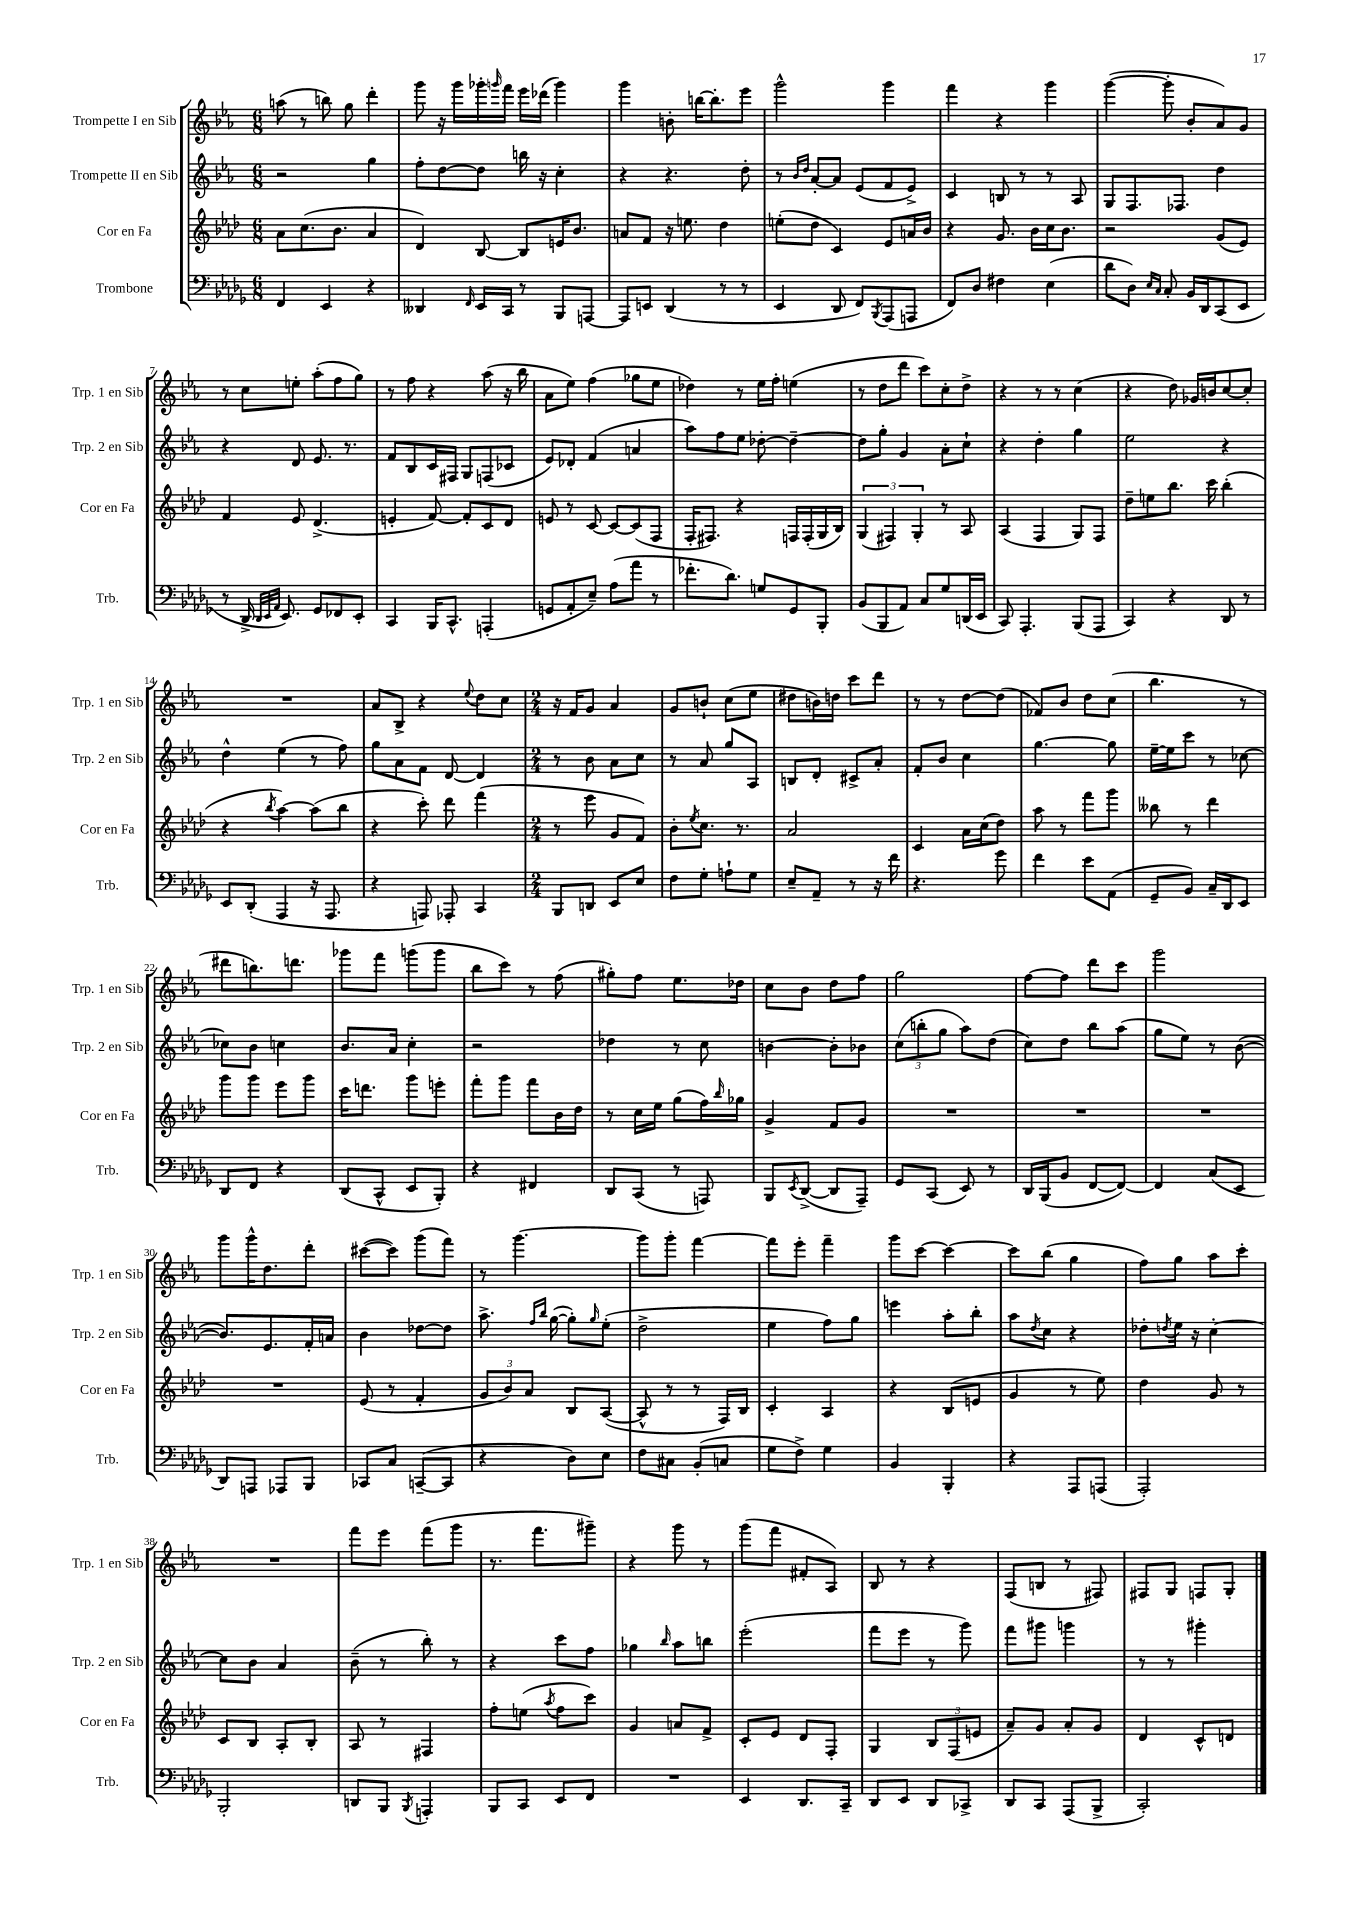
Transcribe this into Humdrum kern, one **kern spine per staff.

**kern	**kern	**kern	**kern
*staff4	*staff3	*staff2	*staff1
*clefF4	*clefG2	*clefG2	*clefG2
*k[b-e-a-d-g-]	*k[b-e-a-d-]	*k[b-e-a-]	*k[b-e-a-]
*M6/8	*M6/8	*M6/8	*M6/8
4FF	8a-	2r	(8aa
.	(8.cc	.	8r
4EE-	.	.	8bb)
.	8.b-	.	.
.	.	.	8gg
4r	4a-	4gg	4ddd'
=	=	=	=
4DD--	4d-)	8ff'	8ggg
.	.	[8dd	16r
.	.	.	16ggg
16qqFF	.	.	.
16EE-	[8B-	8dd]	16ggg-'
.	.	.	16qqggg
16CC	.	.	16fff
8r	8B-]	16bb	16eee-
.	.	16r	(16ddd-
8BBB-	16e	4cc'	4ggg)
.	8.b-	.	.
[8AAA	.	.	.
=	=	=	=
8AAA]	8a	4r	4ggg
8EE	8f	.	.
(4DD-	16r	4.r	8b'
.	8.ee	.	.
.	.	.	[16bb
.	.	.	8.bb']
8r	4dd-	.	.
8r	.	8dd'	8eee-
=	=	=	=
4EE-	(8ee'	8r	2ggg^^
.	.	16qqb-	.
.	.	16qqdd	.
.	8dd-	[8a-'	.
8DD-	4c)	8a-]	.
8FF)	.	(8e-	.
8qBBB-	.	.	.
(8AAA-	8e-	8f	4ggg
8AAA	16a	8e-^)	.
.	16b-	.	.
=	=	=	=
8FF)	4r	4c	4fff
8D-	.	.	.
4F#	8.g	8B	4r
.	.	8r	.
.	16b-	.	.
(4E-	16cc	8r	4ggg
.	8.b-	.	.
.	.	8A-	.
=	=	=	=
8d-	2r	8G	([4ggg
8D-)	.	8.F	.
16qqE-	.	.	.
16qqC	.	.	.
8C'	.	.	8ggg']
.	.	8.F-	.
16BB-	.	.	8b-'
16DD-	.	.	.
(8CC	(8g	4dd	8a-)
8EE-	8e-)	.	8g
=	=	=	=
8r	4f	4r	8r
16DD-^	.	.	8cc
32qqDD-	.	.	.
32qqEE-	.	.	.
32qqAA-	.	.	.
8.EE-)	.	.	.
.	8e-	8d	8ee'
8GG-	(4.d-^	8.e-	(8aa-'
8FF-	.	.	8ff
.	.	8.r	.
8EE-'	.	.	8gg)
=	=	=	=
4CC	4e'	8f	8r
.	.	8B-	8ff
16BBB-	[8f)	16c	4r
8.CC^^	.	16F#	.
.	8f']	8G	.
(4AAA'	8c	(8F	(8aa-
.	8d-	8c-	16r
.	.	.	16bb-
=	=	=	=
8GG	8e	8e-)	8a-
8AA-'	8r	8d-'	8ee-)
8E-~)	[8c	(4f	(4ff
(8A-	8c_	.	.
8a-	(8c]	4a	8gg-
8r	8F	.	8ee-
=	=	=	=
8.f-'	16F'	8aa-)	4dd-)
.	8.F#)	.	.
.	.	8ff	.
8.d-)	.	.	.
.	4r	8ee-	8r
8G	.	[8dd-'	16ee-
.	.	.	16ff'
8GG-	16F	4dd-~_	(4ee
.	(16F'	.	.
8BBB-'	16G	.	.
.	16B-)	.	.
=	=	=	=
(8BB-	(6G	8dd-]	8r
8BBB-	.	8gg'	8dd
.	6F#)	.	.
8AA-)	.	4g	8ddd
.	6G'	.	.
8C	.	.	8ccc)
8G-	8r	8a-'	8cc'
(16DD	8A-	8cc`	8dd^
16EE-	.	.	.
=	=	=	=
8CC)	(4A-	4r	4r
4.AAA-'	.	.	.
.	4F	4dd'	8r
.	.	.	8r
(8BBB-	8G)	4gg	(4cc
8AAA-	8F	.	.
=	=	=	=
4CC)	8dd-~	2ee-	4r
.	8ee	.	.
4r	8.bb-	.	8dd)
.	.	.	16g-
.	16ccc	.	16b
8DD-	(4bb-'	4r	[8cc
8r	.	.	8cc']
=	=	=	=
8EE-	4r	4dd^^	2.r
(8DD-'	.	.	.
.	8qbb-	.	.
4AAA-	[4aa-)	(4ee-	.
16r	(8aa-]	8r	.
8.AAA-	.	.	.
.	8bb-	8ff)	.
=	=	=	=
4r	4r	8gg	8a-
.	.	8a-	8B-^
8AAA)	8ccc')	8f	4r
8AAA-'	8ddd-	[8d	.
.	.	.	8qqee-
4CC	(4fff	4d]	8dd
.	.	.	8cc
=	=	=	=
*M2/4	*M2/4	*M2/4	*M2/4
8BBB-	8r	8r	16r
.	.	.	16f
8DD	8eee-	8b-	8g
8EE-	8g	8a-	4a-
8E-	8f)	8cc	.
=	=	=	=
8F	8b-'	8r	8g
.	8qee-	.	.
8G-'	8.cc	8a-	8b`
8A`	.	8gg	(8cc
.	8.r	.	.
8G-	.	8A-	8ee-
=	=	=	=
8E-~	2a-	8B	8dd#
8AA-~	.	8d'	16b)
.	.	.	16dd
8r	.	8c#^	8ccc
16r	.	8a-'	8ddd
16f	.	.	.
=	=	=	=
4.r	4c	8f'	8r
.	.	8b-	8r
.	16a-	4cc	[8dd
.	(16cc	.	.
8g-	8dd-)	.	(8dd]
=	=	=	=
4f	8aa-	[4.gg	8f-)
.	8r	.	8b-
8e-	8fff	.	8dd
(8AA-	8ggg	8gg]	(8cc
=	=	=	=
8GG-~	8bb--	[16ee-~	4.bb-
.	.	16ee-]	.
8BB-)	8r	8ccc	.
16C~	4ddd-	8r	.
16DD-	.	.	.
8EE-	.	[8cc-	8r
=	=	=	=
8DD-	8ggg	8cc-]	8ddd#
8FF	8ggg	8b-	8.bb)
4r	8eee-	4cc	.
.	.	.	8.ddd
.	8ggg	.	.
=	=	=	=
(8DD-	16ccc	8.b-	8ggg-
.	8.ddd	.	.
8CC^^	.	.	8fff
.	.	16a-	.
8EE-	8ggg	4cc'	(8ggg
8BBB-')	8eee'	.	8ggg
=	=	=	=
4r	8fff'	2r	8bb-
.	8ggg	.	8ccc)
4FF#	8fff	.	8r
.	16b-	.	(8ff
.	16dd-	.	.
=	=	=	=
8DD-	8r	4dd-	8gg#')
(8CC	16cc	.	8ff
.	16ee-	.	.
8r	(8gg	8r	8.ee-
8AAA)	16ff)	8cc	.
.	16qqbb-	.	.
.	16gg-	.	16dd-
=	=	=	=
8BBB-	4g^	[4b	8cc
8qEE-	.	.	.
([8DD-^	.	.	8b-
8DD-]	8f	8b']	8dd
8AAA-~)	8g	8b-	8ff
=	=	=	=
8GG-	2r	(12cc	2gg
.	.	12bb'	.
(8CC	.	.	.
.	.	12gg	.
8EE-)	.	8aa-)	.
8r	.	(8dd	.
=	=	=	=
16DD-	2r	8cc)	[8ff
(16BBB-	.	.	.
8BB-	.	8dd	8ff]
[8FF	.	8bb-	8ddd
8FF_)	.	(8aa-	8ccc
=	=	=	=
4FF]	2r	8gg	2ggg
.	.	8ee-)	.
(8C	.	8r	.
8EE-	.	([8b-	.
=	=	=	=
8DD-)	2r	8.b-])	8ggg
8AAA	.	.	16ggg^^
.	.	8.e-	8.dd
8AAA-	.	.	.
8BBB-	.	16f'	8ddd'
.	.	16a	.
=	=	=	=
8CC-	(8e-	4b-	([8ccc#
8C	8r	.	8ccc#])
([8CC~	4f'	[8dd-	(8ggg
8CC]	.	8dd-]	8fff)
=	=	=	=
4r	12g	8.aa-^	8r
.	12b-)	.	.
.	.	.	[4.ggg
.	12a-	.	.
.	.	16qqff	.
.	.	16qqbb-	.
.	.	([16gg	.
8D-)	8B-	8gg'])	.
.	.	16qqgg	.
8E-	([8A-	(8ee-'	.
=	=	=	=
8F	8A-^^]	2dd^	8ggg]
8C#	8r	.	8ggg'
(8BB-'	8r	.	[4fff
8C	16F)	.	.
.	16B-	.	.
=	=	=	=
8G-	4c'	4ee-	8fff]
8F^)	.	.	8eee-'
4G-	4A-	8ff)	4fff~
.	.	8gg	.
=	=	=	=
4BB-	4r	4eee	8ggg
.	.	.	[8ccc
4BBB-'	(8B-	8aa-'	4ccc_
.	8e	8bb-'	.
=	=	=	=
4r	4g	8aa-	8ccc]
.	.	8qdd	.
.	.	8cc	(8bb-
8AAA-	8r	4r	4gg
(8AAA	8ee-)	.	.
=	=	=	=
2AAA-')	4dd-	8dd-'	8ff)
.	.	8qdd	.
.	.	16ee-	8gg
.	.	16r	.
.	8g	[4cc'	8aa-
.	8r	.	8ccc'
=	=	=	=
2BBB-'	8c	8cc]	2r
.	8B-	8b-	.
.	8A-'	4a-	.
.	8B-'	.	.
=	=	=	=
8DD	8A-	(8b-~	8fff
8BBB-	8r	8r	8eee-
8qBBB-	.	.	.
4AAA'	4F#	8bb-')	(8fff
.	.	8r	8ggg
=	=	=	=
8BBB-	8ff'	4r	8.r
8CC	(8ee	.	.
.	.	.	8.fff
.	8qaa-	.	.
8EE-	8ff	8ccc	.
8FF	8ccc)	8ff	8ggg#~)
=	=	=	=
2r	4g	4gg-	4r
.	.	16qqbb-	.
.	8a	8aa-	8ggg
.	8f^	8bb	8r
=	=	=	=
4EE-	8c'	(2eee-'	(8ggg
.	8e-	.	8fff
8.DD-	8d-	.	8f#'
.	8F'	.	8A-)
16CC~	.	.	.
=	=	=	=
8DD-	4G	8fff	8B-
8EE-	.	8eee-	8r
8DD-	12B-	8r	4r
.	(12F	.	.
8CC-^	.	8ggg)	.
.	12e	.	.
=	=	=	=
8DD-	8a-~)	8fff	(8F
8CC	8g	8ggg#	8B
(8AAA-	8a-'	4ggg	8r
8BBB-^	8g	.	8F#)
=	=	=	=
2CC')	4d-	8r	8F#
.	.	8r	8G
.	8c^^	4ggg#'	8F
.	8d	.	8G'
==	==	==	==
*-	*-	*-	*-
